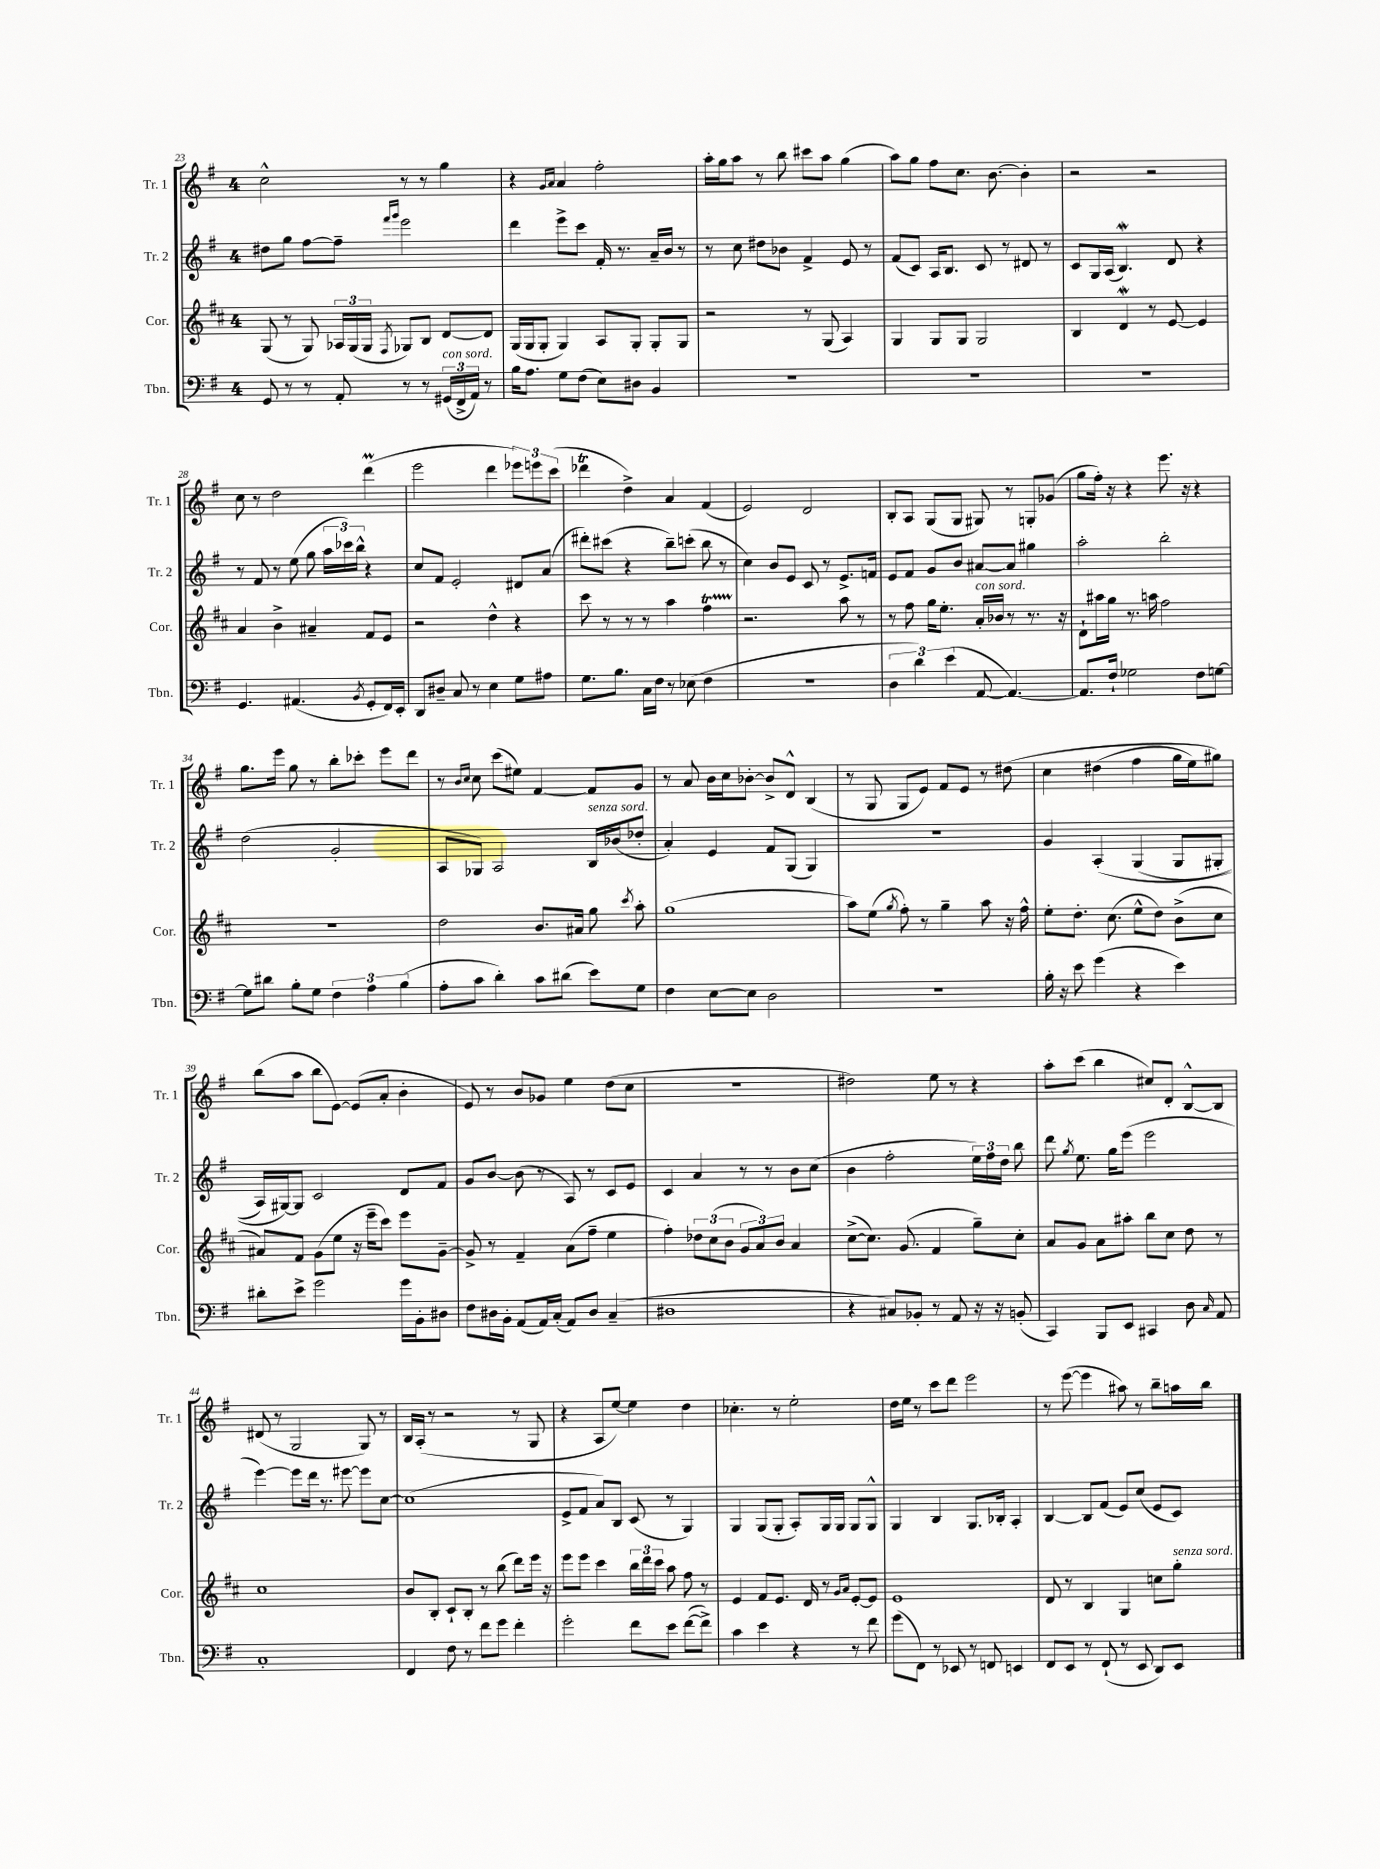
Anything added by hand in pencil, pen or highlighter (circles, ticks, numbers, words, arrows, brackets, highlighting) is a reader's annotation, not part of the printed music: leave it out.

**kern	**kern	**kern	**kern
*staff4	*staff3	*staff2	*staff1
*clefF4	*clefG2	*clefG2	*clefG2
*k[f#]	*k[f#c#]	*k[f#]	*k[f#]
*M4/4	*M4/4	*M4/4	*M4/4
8GG/	(8G/	8dd#\L	2cc^^\
8r	8r	8gg\J	.
8r	8G/)	[8ff#\L	.
8AA'/	24A-/LL	8ff#~\]J	.
.	(24G/	.	.
.	24G/JJ	.	.
.	.	16qqfff#/LL	.
.	8qF#/	16qqggg/JJ	.
8r	8G-/L)	2eee\	8r
8r	8B/J	.	8r
(24GG#/LL	[8d/L	.	4gg\
24FF#^/	.	.	.
24AA/JJ)	.	.	.
8r	8d/]J	.	.
=	=	=	=
16B\LK	(16G/LL	4ddd\	4r
8.A\J	16G/J	.	.
.	8G'/J	.	.
.	.	.	16qqg/LL
.	.	.	16qqa/JJ
8G\L	4G/)	8eee^\L	4a/
(8F#\J	.	8ccc\J	.
8E\L)	8A/L	16f#'/	2ff#'\
.	.	8.r	.
8D#\J	8G'/J	.	.
4BB/	8G'/L	16a~/LL	.
.	.	16b/JJ	.
.	8G/J	8r	.
=	=	=	=
1r	2r	8r	16aa'\LL
.	.	.	16gg\J
.	.	8cc\	8aa\J
.	.	8dd#\L	8r
.	.	8b-\J	8bb\
.	8r	4f#^/	8ccc#\L
.	(8G/	.	8aa\J
.	4A/)	8e/	(4gg\
.	.	8r	.
=	=	=	=
1r	4G/	(8f#/L	8aa\L)
.	.	8c/J)	8gg\J
.	8G/L	16A/LK	8ff#\L
.	.	8.B/J	.
.	8G/J	.	8.cc\J
.	2G/	8c/	.
.	.	.	[8.b\
.	.	8r	.
.	.	8d#/	4b'\]
.	.	8r	.
=	=	=	=
1r	4B/	8c/L	2r
.	.	16G/L	.
.	.	(16A/JJ	.
.	4d/	4.B/)	.
.	8r	.	2r
.	[8e/	8d/	.
.	4e/]	4r	.
=	=	=	=
4.GG/	4a/	8r	8cc\
.	.	8f#/	8r
.	4b^\	8r	2dd\
(4.AA#/	.	(8ee\	.
.	4a#~/	8gg\	.
.	.	24aa\LL	.
.	.	24ccc-\)	.
.	.	24bb^^\JJ	.
8qBB/	.	.	.
8GG'/L	8f#/L	4r	(4ddd\
16FF#/L)	8e/J	.	.
16EE'/JJ	.	.	.
=	=	=	=
8DD/L	2r	8cc/L	2eee\
8D#~/J	.	8f#/J	.
8C/	.	2e'/	.
8r	.	.	.
4E\	4dd^^\	.	4ddd\
8G\L	4r	8d#/L	12eee-\L)
.	.	.	12eee\
8A#\J	.	(8a/J	.
.	.	.	(12ccc\J
=	=	=	=
8.G\L	8ccc#\	8ddd#'\L)	4ddd-\
.	8r	(8ccc#\J	.
8.B\J	.	.	.
.	8r	4r	4dd^\)
16C\LL	8r	.	.
16F#\JJ	.	.	.
8r	4aa\	8bb~\L)	4a/
(8E-\	.	(8ccc'\J	.
4F#\	4ff#\	8bb\	(4f#/
.	.	8r	.
=	=	=	=
1r	2.r	4cc\)	2e/)
.	.	8b/L	.
.	.	8e/J	.
.	.	8c/	2d/
.	.	8r	.
.	8aa\	8.e^/L	.
.	8r	.	.
.	.	16f/Jk	.
=	=	=	=
6D\	8r	8e/L	8B'/L
.	8ff#\	8f#/J	8A/J
6d\)	.	.	.
.	16gg\LK	8g/L	(8G/L
.	8.ee'\J	.	.
(6e\	.	.	.
.	.	8b/J	8G/J
[8AA/	16a'/LL	[8a#/L	8G#/)
.	16b-/JJ	.	.
4.AA/_)	8r	8a#/]J	8r
.	8.r	4gg#\	8G'/L
.	.	.	(8g-/J
.	16r	.	.
=	=	=	=
8.AA/]L	8d`\L	2aa'\	8gg\L
.	16aa#\L	.	16ff#'\Jk)
16F#`/Jk	16gg\JJ	.	16r
2G-\	8.r	.	4r
.	16aa\	.	.
.	2ff#\	2bb'\	8.eee\
.	.	.	16r
8F#\L	.	.	4r
[8G\J	.	.	.
=	=	=	=
8G\]L	1r	(2dd\	8.gg\L
8d#\J	.	.	.
.	.	.	16eee\Jk
8B'\L	.	.	8gg\
8G\J	.	.	8r
6F#\	.	2g'/	8bb'\L
.	.	.	8ccc-'\J
6A\	.	.	.
.	.	.	8eee\L
(6B\	.	.	.
.	.	.	8ddd\J
=	=	=	=
8A'\L	2dd\	8A/L	8r
.	.	.	16qqb/LL
.	.	.	16qqcc/JJ
8c\J	.	8G-/J)	8cc\
4d'\)	.	2A/	(8ccc\L
.	.	.	8ee#\J)
8c\L	8.b/L	.	[4f#/
(8d#\J	.	.	.
.	16a#/Jk	.	.
8e\L)	8gg\	16B/LL	8f#/]L
.	.	(16b-/J	.
.	8qccc#/	.	.
8G\J	8aa'\	8dd-'/J	8g/J
=	=	=	=
4F#\	(1gg	4a'/)	8r
.	.	.	8a/
[8E\L	.	4e/	16b\LL
.	.	.	16cc\J
8E\]J	.	.	[8b-'\J
2D\	.	8f#/L	8b-^/]L
.	.	(8G/J	8d^^/J
.	.	4G/)	(4B/
=	=	=	=
1r	8aa\L)	1r	8r
.	(8ee\J	.	8G/
.	8qgg/	.	.
.	8ff#'\)	.	8G/L
.	8r	.	8e/J)
.	4gg~\	.	8f#/L
.	.	.	8e/J
.	8aa\	.	8r
.	16r	.	&(8dd#\
.	16ff#^^\	.	.
=	=	=	=
16B'\	8ee'\L	4g/	4cc\
16r	.	.	.
8e\	8.dd'\J	.	.
(4g\	.	&(4A'/	(4dd#\
.	(8.cc#\	.	.
4r	8ee^^\L	(4G/	4ff#\
.	8dd\J)	.	.
4e\)	(8b^\L	8G/L	16gg\LL
.	.	.	16ee\J)
.	8cc#\J	8G#'/J	8gg#\J&)
=	=	=	=
8d#'\L	8a#/L)	16A/LL)	(8bb\L
.	.	[16G#/J&)	.
8e^\J	8f#/J	8G#/]J	8aa\J
2g\	(8g\L	2c/	8bb\L
.	8ee\J	.	[8e\J)
.	16r	.	(8e/]L
.	16eee~\LK	.	.
.	8ccc#\J)	.	8a'/J
16g\LL	8eee\L	8d/L	4b'\
16BB'\J	.	.	.
8D#\J	[8g~\J	8f#/J	.
=	=	=	=
8F#\L	8g^/]	8g/L	8e/)
16D#\L	8r	[8b/J	8r
16BB'\JJ	.	.	.
(8AA/L	4f#~/	(8b\]	8b/L
16AA/L)	.	8r	8g-/J
(16C'/JJ	.	.	.
8AA/L)	(8a\L	8A/)	4ee\
8D#/J	8ff#~\J	8r	.
(4C~/	4ee\	8c/L	(8dd\L
.	.	8e/J	8cc\J
=	=	=	=
1D#	4ff#'\)	4c/	1r
.	12dd-\L	4a/	.
.	(12cc#\	.	.
.	12b\J	.	.
.	12g/L	8r	.
.	12a/)	.	.
.	.	8r	.
.	12b/J	.	.
.	4a/	8b\L	.
.	.	(8cc\J	.
=	=	=	=
4r	([8cc#^\L	4b\	2dd#\)
.	8.cc#\]J)	.	.
8C#/L)	.	2ff#'\	.
.	(8.g/	.	.
8BB-'/J	.	.	.
8r	4f#/	.	8ee\
8AA/	.	.	8r
16r	8gg~\L)	24ee\LL)	4r
.	.	24ff#\	.
16r	.	.	.
.	.	24dd\JJ	.
(8BB'/	8cc#'\J	8bb\	.
=	=	=	=
4CC/)	8a/L	8ddd\	8aa'\L
.	.	8qgg/	.
.	8g/J	8.ee\	(8ccc\J
8BBB/L	8a\L	.	4bb\
.	.	16gg\LK	.
8EE/J	8aa#'\J	(8eee\J	.
4CC#/	8bb\L	2eee\	8cc#/L)
.	8cc#\J	.	8d'/J
8D\	8dd\	.	[8B^^/L
16qqC/	.	.	.
8AA/	8r	.	8B/]J
=	=	=	=
1C'	1cc#	[4eee\)	(8d#/
.	.	.	8r
.	.	8eee\]L	2G/
.	.	16ddd\Jk	.
.	.	8.r	.
.	.	[8eee#\	.
.	.	8eee#\]L	8G/)
.	.	[8cc\J	8r
=	=	=	=
4FF#/	8b/L	(1cc]	16B/LL
.	.	.	(16A'/JJ
.	8B'/J	.	8r
8F#\	8c#`/L	.	2r
8r	8B'/J	.	.
8f#\L	8r	.	.
8g\J	(8bb\	.	.
4f#'\	8ddd\L)	.	8r
.	16eee\Jk	.	8G/
.	16r	.	.
=	=	=	=
2g'\	8eee\L	8e^/L	4r
.	8eee\J	8f#/J	.
.	4ccc#\	8a/L)	8A/L
.	.	8B/J	[8ee/J)
8f#\L	24bb\LL	(8c/	4ee\]
.	24ddd\	.	.
.	24ccc#\JJ	.	.
8e\J	8aa\	8r	.
([8f#\L	8ff#\	4G/)	4dd\
8f#^\]J)	8r	.	.
=	=	=	=
4c\	4e/	4G/	4.cc-'\
4e\	8f#/L	(8G/L	.
.	8.e/J	8G'/J	8r
4r	.	8A'/L)	2ee'\
.	16d/	.	.
.	8r	16G/L	.
.	.	16G/JJ	.
.	16qqg/LL	.	.
.	16qqa/JJ	.	.
8r	[8e'/L	8G/L	.
8f#\	8e/]J	8G^^/J	.
=	=	=	=
(8g\L	1e	4G/	16dd\LL
.	.	.	16ee\JJ
8FF#\J)	.	.	8r
8r	.	4B/	8ccc\L
8EE-/	.	.	8ddd\J
8r	.	8.G/L	2eee\
8FF/	.	.	.
.	.	16B-'/Jk	.
4EE/	.	4A'/	.
=	=	=	=
8FF#/L	8d/	[4B/	8r
8EE/J	8r	.	([8eee\
8r	4B/	8B/]L	4eee\]
(8FF#`/	.	(8f#/J	.
8r	4G/	8e/L)	8aa#\)
8EE/	.	(8cc/J	8r
8DD/L)	8cc\L	8e/L	8bb~\L
8EE/J	8gg'\J	8c/J)	16aa\L
.	.	.	16bb\JJ
==	==	==	==
*-	*-	*-	*-
